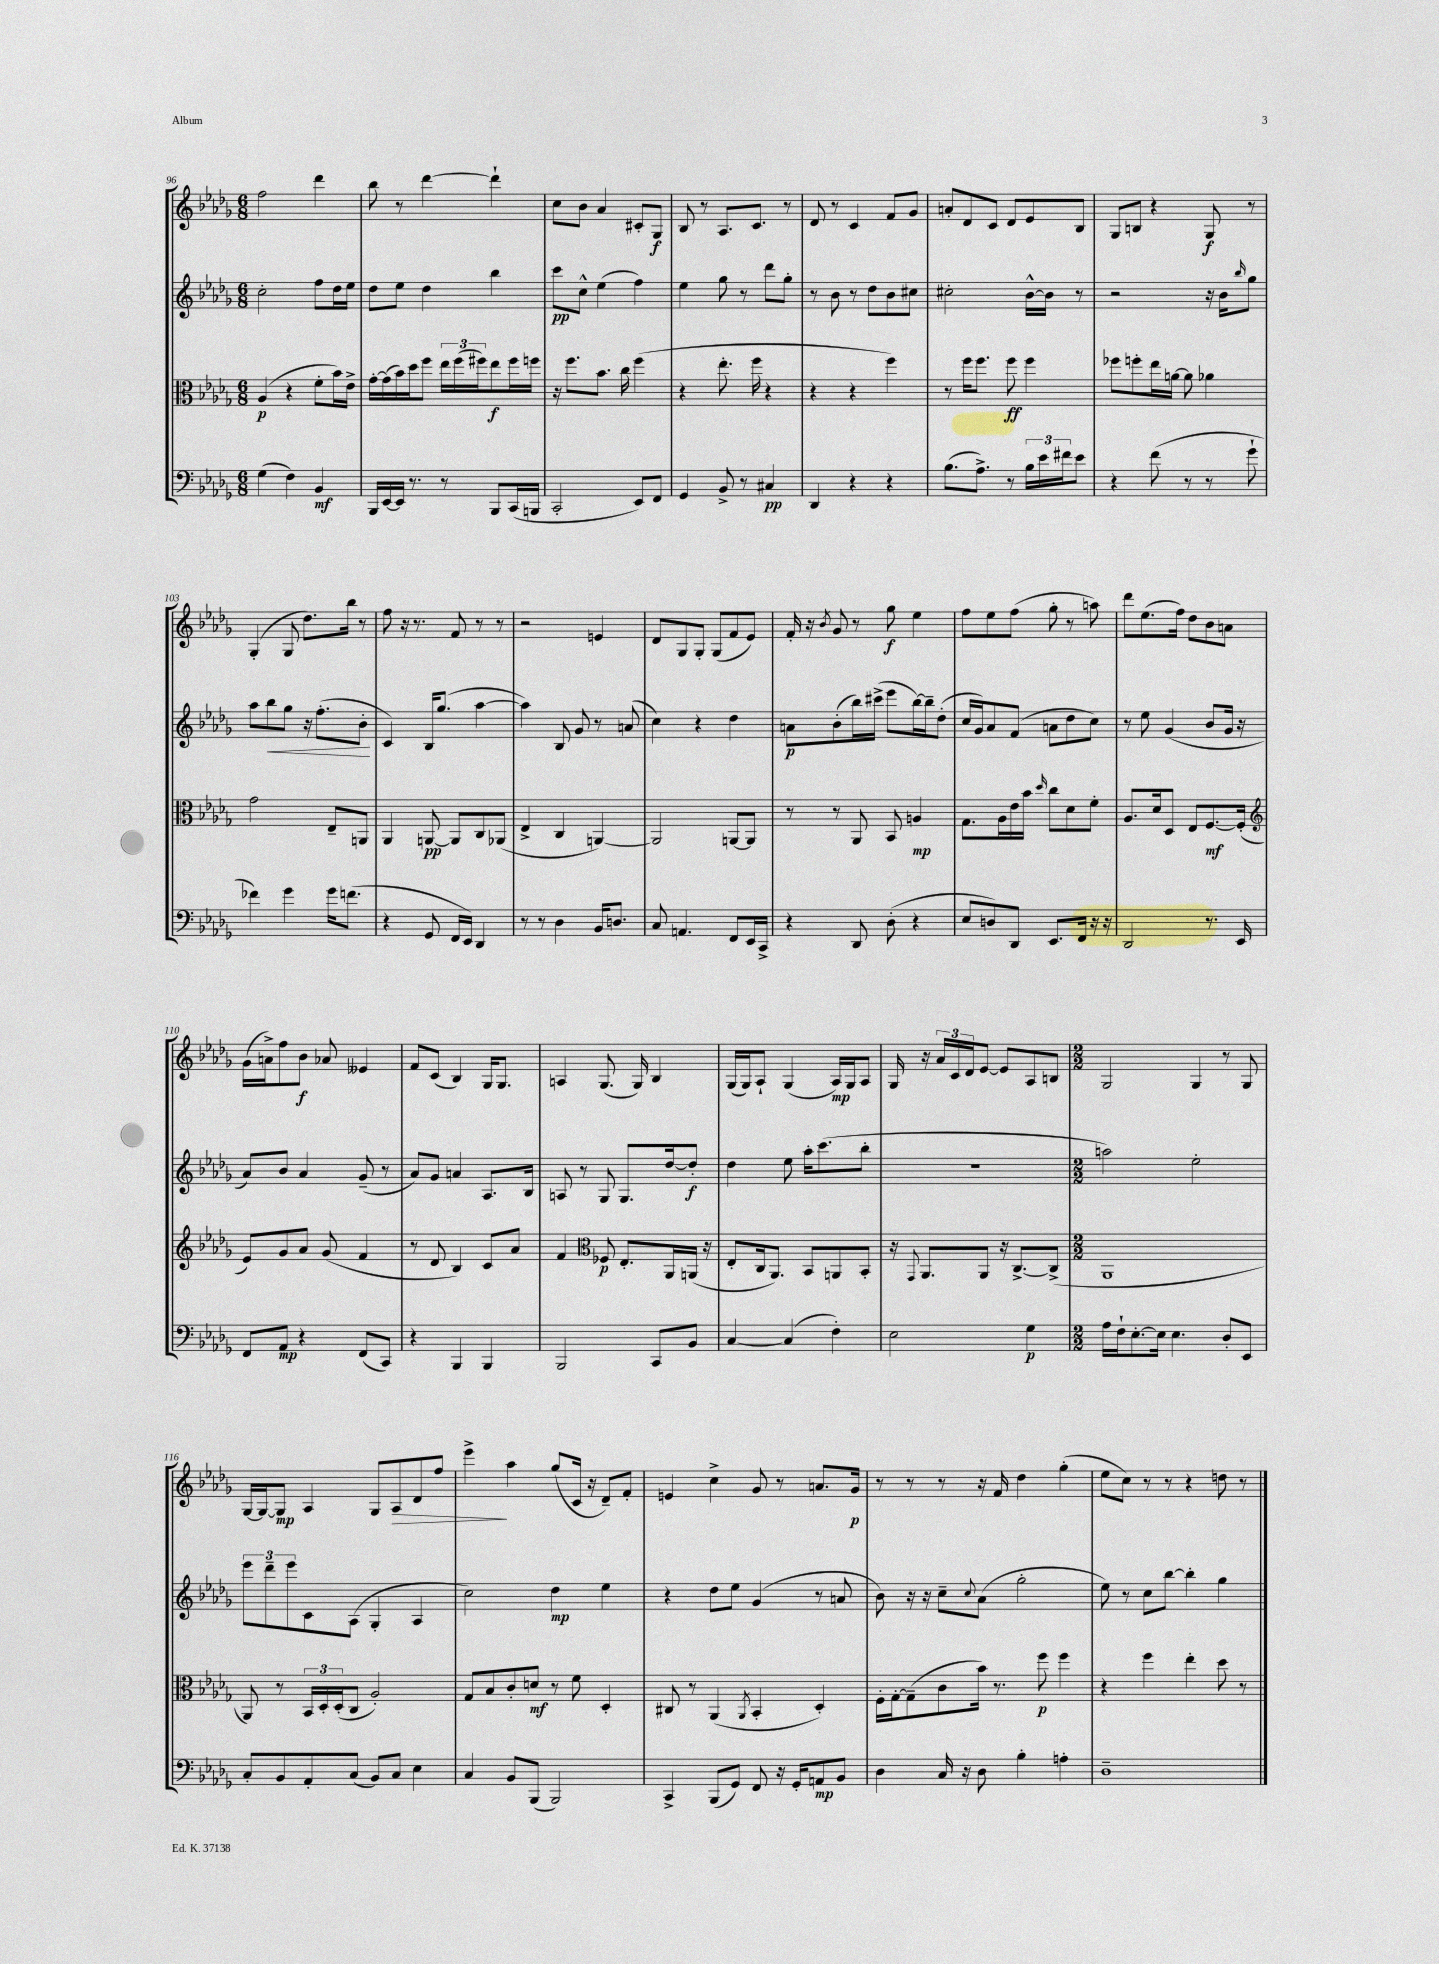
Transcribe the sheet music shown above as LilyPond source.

<<
\new StaffGroup <<
\new Staff = "s0" {
    \clef treble \key des \major \numericTimeSignature \time 6/8
    f''2 des'''4 |
    bes''8 r8 des'''4~ des'''4-! |
    c''8 bes'8 aes'4 cis'8-. ges8\f |
    bes8 r8 aes8. c'8. r8 |
    des'8 r8 c'4 f'8 ges'8 |
    a'8-. des'8 c'8 des'8 ees'8 bes8 |
    ges8 b8 r4 ges8\f r8 |
    ges4-.( ges8 des''8.) bes''16 r8 |
    f''8 r16 r8. f'8 r8 r8 |
    r2 e'4 |
    des'8 ges8 ges8-. ges8( f'8 ees'8) |
    f'16-. r16 \acciaccatura { bes'8 } ges'8 r8 ges''8\f ees''4 |
    f''8 ees''8 f''8( ges''8-. r8 a''8) |
    des'''8 ees''8.( f''16) des''8 bes'8 a'8 |
    ges'16( a'16->) f''8 bes'8\f aes'8 eeses'4 |
    f'8 c'8( bes4) ges16 ges8. |
    a4 ges8.( ges16) bes4 |
    ges16( ges16) aes8-! ges4( aes16\mp) ges16 aes8 |
    ges16 r16 \tuplet 3/2 { aes'16 c'16 des'16 } ees'8~ ees'8 aes8 b8 |
    \numericTimeSignature \time 2/2 ges2 ges4 r8 ges8 |
    ges16~ ges16~ ges8\mp aes4 ges8 aes8\> des'8 f''8 |
    ees'''4->\! aes''4 ges''8( c'16 r16 des'8--) f'8-. |
    e'4 c''4-> ges'8 r8 a'8. ges'16\p |
    r8 r8 r8 r16 f'16 des''4 ges''4-.( |
    ees''8 c''8) r8 r8 r4 d''8 r8 \bar "|." |
}
\new Staff = "s1" {
    \clef treble \key des \major \numericTimeSignature \time 6/8
    c''2-. f''8 des''16 ees''16 |
    des''8 ees''8 des''4 bes''4 |
    c'''8\pp c''8-^ ees''4( f''4) |
    ees''4 ges''8 r8 des'''8 ges''8-. |
    r8 bes'8 r8 des''8 bes'8 cis''8 |
    cis''2-. bes'16~-^ bes'16 r8 |
    r2 r16 bes'16 \grace { bes''16 } ges''8 |
    aes''8 bes''8\< ges''8 r16 f''8.-.( bes'8-.\! |
    c'4) bes16 ges''8.( aes''4~ |
    aes''4) bes8 ges'8 r8 a'8( |
    c''4) r4 des''4 |
    a'8\p bes'8-.( bes''16) cis'''16->( ees'''8 bes''16~) bes''16-- des''8-.( |
    c''16 ges'16) aes'8 f'8( a'8 des''8 c''8) |
    r8 ees''8 ges'4( bes'8 ges'16 r16 |
    aes'8) bes'8 aes'4 ges'8--( r8 |
    aes'8) ges'8 a'4 aes8. bes16 |
    a8 r8 ges8 ges8. des''16~ des''8-.\f |
    des''4 ees''8 aes''16-. c'''8.( bes''8-. |
    R2. |
    \numericTimeSignature \time 2/2 a''2) ees''2-. |
    \tuplet 3/2 { ees'''8 des'''8-- ees'''8 } c'8 aes8( ges4-. aes4 |
    c''2) des''4\mp ees''4 |
    r4 des''8 ees''8 ges'4( r8 a'8 |
    bes'8) r16 r16 c''8-- \appoggiatura { c''8 } aes'8( ges''2-. |
    ees''8) r8 c''8 bes''8~ bes''4-. ges''4 \bar "|." |
}
\new Staff = "s2" {
    \clef alto \key des \major \numericTimeSignature \time 6/8
    aes4\p( r4 f'8-. bes'16) ees'16-> |
    ges'16~-. ges'16( bes'16) des''16 f''8 \tuplet 3/2 { ees''16 f''16( fis''16) } ees''8\f fis''16 f''16 |
    r16 f''8. bes'8. c''16 f''4( |
    r4 ees''8.-. f''16 r4 |
    r4 r4 f''4) |
    r8 f''16 f''8. f''8\ff f''4 |
    fes''8 f''8-. ees''16 a'16~ a'8 aes'4 |
    ges'2 ees8-- a,8 |
    aes,4 a,8~\pp a,8 c8 aes,8( |
    ees4-> c4 a,4~) |
    a,2 a,8~ a,8 |
    r8 r8 aes,8 bes,8 a4\mp |
    ges8. aes16 ees'16 bes'16 \grace { des''16 } c''8 des'8 f'8-. |
    aes8. des'16 des8 ees8 f8.~\mf f16-.( |
    \clef treble ees'8) ges'8 aes'8 ges'8( f'4 |
    r8 des'8 bes4) c'8 aes'8 |
    f'4 \clef alto fes8\p ees8.-. aes,16 a,16( r16 |
    ees8-. c16 aes,8.) bes,8 a,8 bes,8-. |
    r16 \appoggiatura { ges,8 } aes,8. aes,8 r16 c8.~-> c8->( |
    \numericTimeSignature \time 2/2 aes,1 |
    aes,8) r8 \tuplet 3/2 { bes,16 des16-. des16-.( } c8 aes2-.) |
    ges8 bes8 c'8-. d'8\mf r8 f'8 des4-. |
    cis8 r8 aes,4( \acciaccatura { aes,8 } bes,4-. des4-.) |
    f16-. ges16~-. ges8--( c'8 bes'16) r8. f''8\p f''4 |
    r4 f''4 ees''4-. des''8 r8 \bar "|." |
}
\new Staff = "s3" {
    \clef bass \key des \major \numericTimeSignature \time 6/8
    ges4( f4) bes,4\mf |
    bes,,16 ees,16~ ees,16 r8. r8 bes,,8 c,16( b,,16 |
    c,2-. ees,8) f,8 |
    ges,4 bes,8-> r8 cis4\pp |
    des,4 r4 r4 |
    bes8.( aes8.->) r8 \tuplet 3/2 { bes16 ees'16 fis'16 } ees'8 |
    r4 f'8( r8 r8 ges'8-! |
    fes'4) ges'4 ges'16 f'8.( |
    r4 ges,8 f,16 ees,16) des,4 |
    r8 r8 des4 bes,16 d8. |
    c8 a,4. f,8 ees,16 c,16-> |
    r4 des,8 des8-.( r4 |
    ees8 d8) des,8 ees,8. f,16 r16 r16 |
    des,2 r8. ees,16 |
    f,8 aes,8\mp r4 f,8( c,8) |
    r4 bes,,4 bes,,4 |
    bes,,2 c,8 bes,8 |
    c4~ c4( f4-.) |
    ees2 ges4\p |
    \numericTimeSignature \time 2/2 aes16 f16-! ees8.~-. ees16 ees4. des8-. ees,8 |
    c8-. bes,8 aes,8-. c8( bes,8) c8 ees4 |
    c4 bes,8 bes,,8( bes,,2) |
    c,4-> bes,,8( ges,8) f,8 r16 ges,16-. a,8\mp bes,8 |
    des4 c16 r16 des8 bes4-. a4-. |
    des1-- \bar "|." |
}
>>
>>
\layout { \context { \Score currentBarNumber = #96 } }
